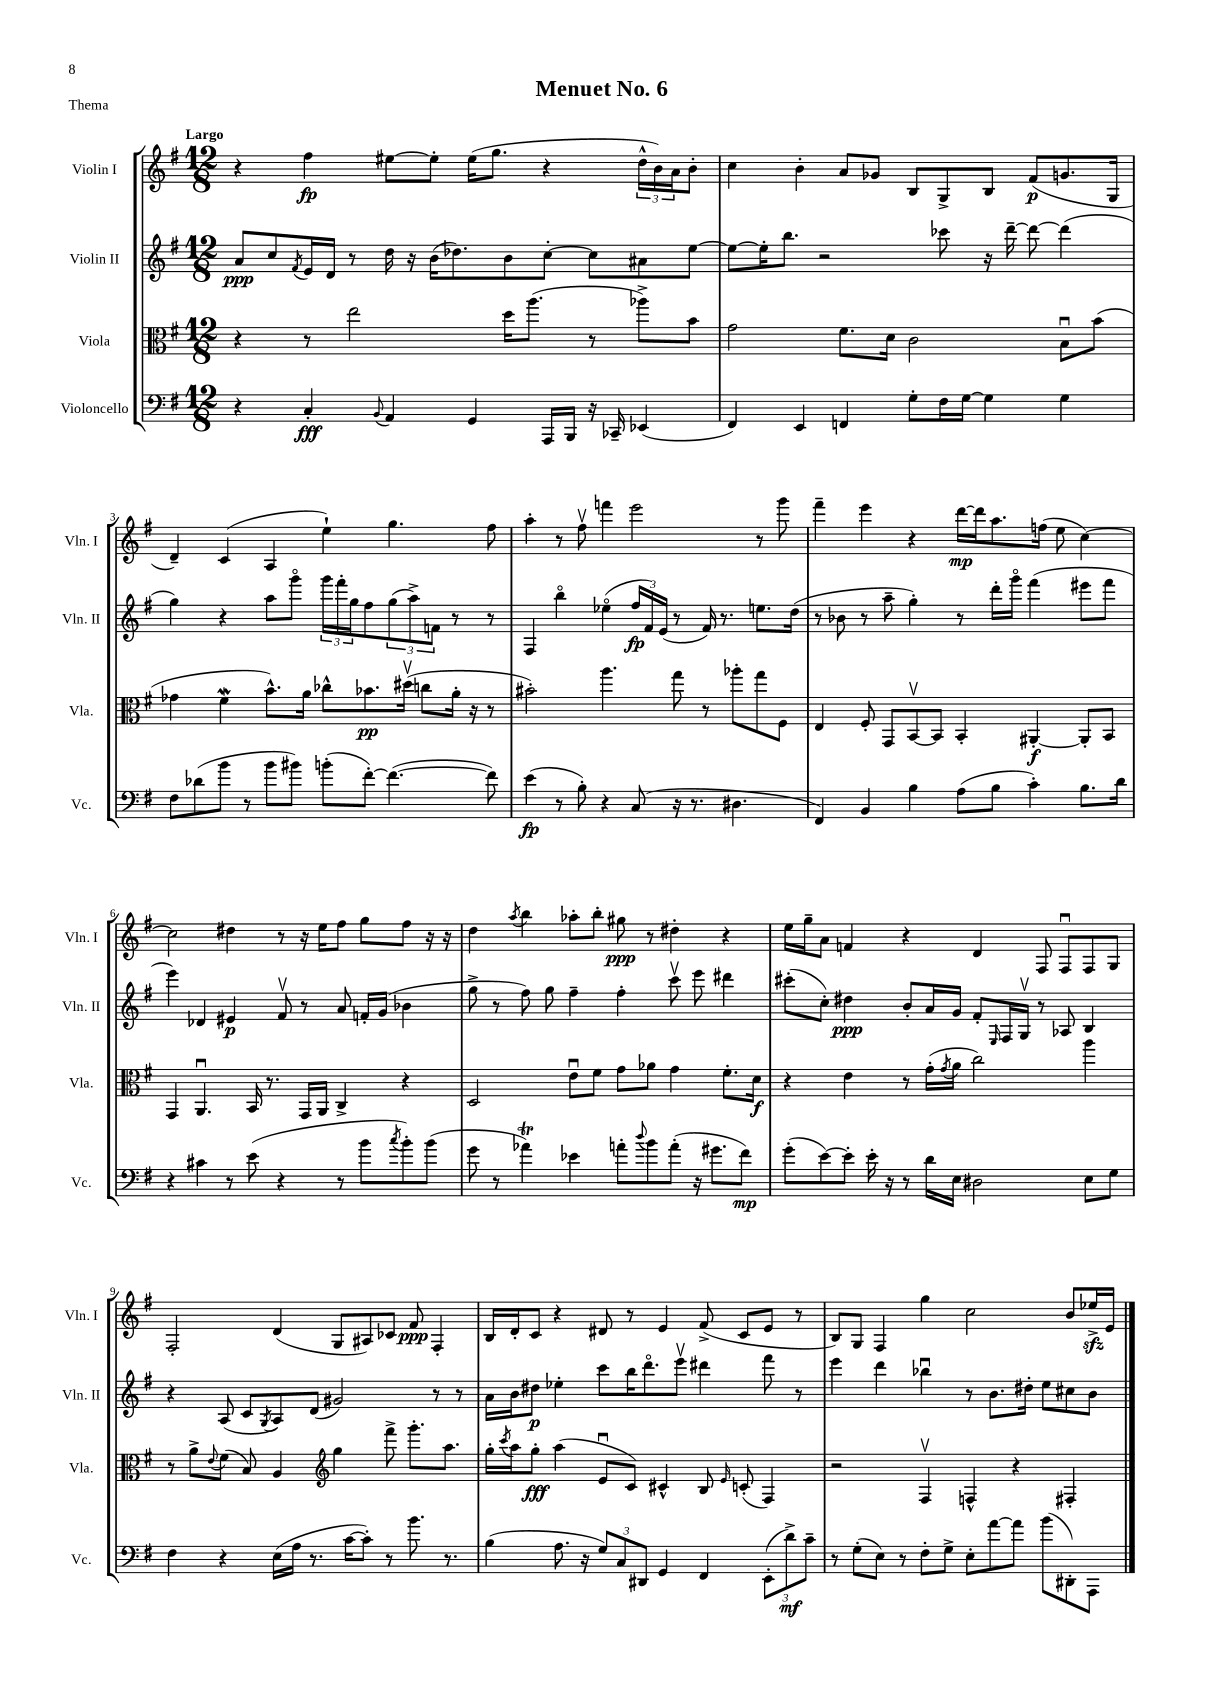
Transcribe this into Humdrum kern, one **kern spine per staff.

**kern	**dynam	**kern	**dynam	**kern	**dynam	**kern	**dynam
*part4	*part4	*part3	*part3	*part2	*part2	*part1	*part1
*staff4	*staff4	*staff3	*staff3	*staff2	*staff2	*staff1	*staff1
*I"Violoncello	*	*I"Viola	*	*I"Violin II	*	*I"Violin I	*
*I'Vc.	*	*I'Vla.	*	*I'Vln. II	*	*I'Vln. I	*
*clefF4	*	*clefC3	*	*clefG2	*	*clefG2	*
*k[f#]	*	*k[f#]	*	*k[f#]	*	*k[f#]	*
*M12/8	*	*M12/8	*	*M12/8	*	*M12/8	*
=1	=1	=1	=1	=1	=1	=1	=1
!	!	!	!	!	!	!LO:TX:a:B:t=Largo	!
4r	.	4r	.	8a/L	ppp	4r	.
.	.	.	.	8cc/	.	.	.
.	.	.	.	8qf#/	.	.	.
4C'/	fff	8r	.	16e/L	.	4ff#\	fp
.	.	.	.	16d/JJ	.	.	.
.	.	2ee\	.	8r	.	.	.
8qqBB/	.	.	.	.	.	.	.
4AA/	.	.	.	16dd\	.	[8ee#X\L	.
.	.	.	.	16r	.	.	.
.	.	.	.	(16b\KL	.	8ee#'\J]	.
.	.	.	.	8.dd-X\)	.	.	.
4GG/	.	.	.	.	.	(16ee#\KL	.
.	.	.	.	.	.	8.gg\J	.
.	.	16dd\KL	.	8b\	.	.	.
.	.	(8.aa\J	.	.	.	.	.
16AAA/LL	.	.	.	[8cc'\J	.	4r	.
16BBB/JJ	.	.	.	.	.	.	.
16r	.	8r	.	8cc\L]	.	.	.
16CC-X~/	.	.	.	.	.	.	.
(4EE-X/	.	8aa-X^\L)	.	8a#X\	.	24dd^^\LL	.
.	.	.	.	.	.	24b\)	.
.	.	.	.	.	.	24a\J	.
.	.	8b\J	.	[8ee\J	.	8b'\J	.
=2	=2	=2	=2	=2	=2	=2	=2
4FF#/)	.	2g\	.	8ee\L_	.	4cc\	.
.	.	.	.	16ee'\K]	.	.	.
.	.	.	.	8.bb\J	.	.	.
4EE/	.	.	.	.	.	4b'\	.
.	.	.	.	2r	.	.	.
4FFn/	.	8.f#\L	.	.	.	8a/L	.
.	.	.	.	.	.	8g-X/J	.
.	.	16d\Jk	.	.	.	.	.
8G'\L	.	2c\	.	.	.	8B/L	.
16F#\L	.	.	.	8ccc-X\	.	8G^/	.
[16G\JJ	.	.	.	.	.	.	.
4G\]	.	.	.	16r	.	8B/J	.
.	.	.	.	[16ddd~\	.	.	.
.	.	.	.	8ddd\_	.	(8f#/L	p
4G\	.	8Bu\L	.	(4ddd\]	.	8.gn/	.
.	.	(8b\J	.	.	.	.	.
.	.	.	.	.	.	16G/Jk	.
!!LO:LB:g=z
=3	=3	=3	=3	=3	=3	=3	=3
8F#\L	.	4g-X\	.	4gg\)	.	4d~/)	.
(8d-X\	.	.	.	.	.	.	.
8b\J	.	4f#W\	.	4r	.	(4c/	.
8r	.	.	.	.	.	.	.
8b\L	.	8.b^^\L)	.	8aa\L	.	4A/	.
8b#X\J)	.	.	.	8ggg\J	.	.	.
.	.	16a\Jk	.	.	.	.	.
(8bn'\L	.	8cc-X^^\L	.	24ggg\LL	.	4ee`\)	.
.	.	.	.	24fff#'\	.	.	.
.	.	.	.	24gg\J	.	.	.
[8f#'\J)	.	8.b-X\	pp	8ff#\	.	.	.
(4.f#\_	.	.	.	(12gg\	.	4.gg\	.
.	.	(16dd#Xv\Jk	.	.	.	.	.
.	.	.	.	12aa^\)	.	.	.
.	.	8ccn\L	.	.	.	.	.
.	.	.	.	12fn\J	.	.	.
.	.	16a'\Jk	.	8r	.	.	.
.	.	16r	.	.	.	.	.
8f#\])	.	8r	.	8r	.	8ff#\	.
=4	=4	=4	=4	=4	=4	=4	=4
(4e\	fp	2b#X'\)	.	4F#/	.	4aa'\	.
8r	.	.	.	4bb\	.	8r	.
8B'\)	.	.	.	.	.	8ff#v\	.
4r	.	4.aa\	.	(4ee-X\	.	4fffn\	.
(8C/	.	.	.	24ff#/LL	fp	2eee\	.
.	.	.	.	24f#/)	.	.	.
.	.	.	.	(24e/JJ	.	.	.
16r	.	8gg\	.	8r	.	.	.
8.r	.	.	.	.	.	.	.
.	.	8r	.	16f#/)	.	.	.
.	.	.	.	8.r	.	.	.
4.D#X\	.	8aa-X'\L	.	.	.	.	.
.	.	8gg\	.	8.een\L	.	8r	.
.	.	8F#\J	.	.	.	8ggg\	.
.	.	.	.	(16dd\Jk	.	.	.
=5	=5	=5	=5	=5	=5	=5	=5
4FF#/)	.	4E/	.	8r	.	4fff#~\	.
.	.	.	.	8b-X\	.	.	.
4BB/	.	8F#'/	.	8r	.	4eee\	.
.	.	8GG/L	.	8aa~\	.	.	.
4B\	.	[8BBv/	.	4gg'\)	.	4r	.
.	.	8BB/J]	.	.	.	.	.
(8A\L	.	4BB'/	.	8r	.	[16ddd\LL	mp
.	.	.	.	.	.	16ddd\J]	.
8B\J	.	.	.	16ddd'\LL	.	8.aa\	.
.	.	.	.	16ggg\JJ	.	.	.
4c'\)	.	[4AA#X'/	f	(4fff#\	.	.	.
.	.	.	.	.	.	(16ffn\Jk	.
.	.	.	.	.	.	8ee\	.
8.B\L	.	8AA#'/L]	.	8eee#X\L	.	[4cc\)	.
.	.	8BB/J	.	8fff#\J	.	.	.
16d\Jk	.	.	.	.	.	.	.
!!LO:LB:g=z
=6	=6	=6	=6	=6	=6	=6	=6
4r	.	4GG/	.	4eee\)	.	2cc\]	.
4c#X\	.	4.AAu/	.	4d-X/	.	.	.
8r	.	.	.	4e#X/	p	4dd#X\	.
(8e\	.	16BB/	.	.	.	.	.
.	.	8.r	.	.	.	.	.
4r	.	.	.	8f#v/	.	8r	.
.	.	16GG/LL	.	8r	.	16r	.
.	.	16AA/JJ	.	.	.	16ee\KL	.
8r	.	4C^/	.	8a/	.	8ff#\J	.
8b\L	.	.	.	16fn'/LL	.	8gg\L	.
.	.	.	.	(16g/JJ	.	.	.
8qcc/	.	.	.	.	.	.	.
8b'\)	.	4r	.	4b-X\	.	8ff#\J	.
(8b\J	.	.	.	.	.	16r	.
.	.	.	.	.	.	16r	.
=7	=7	=7	=7	=7	=7	=7	=7
8g\	.	2D/	.	8gg^\	.	4dd\	.
8r	.	.	.	8r	.	.	.
.	.	.	.	.	.	8qaa/	.
4a-XT\)	.	.	.	8ff#\)	.	4bb\	.
.	.	.	.	8gg\	.	.	.
4e-X\	.	8eu\L	.	4ff#~\	.	8aa-X'\L	.
.	.	8f#\J	.	.	.	8bb'\J	.
8an'\L	.	8g\L	.	4ff#'\	.	8gg#X\	ppp
8qqdd/	.	.	.	.	.	.	.
8b\	.	8a-X\J	.	.	.	8r	.
(8a'\J	.	4g\	.	8cccv\	.	4dd#X'\	.
16r	.	.	.	8eee\	.	.	.
8.g#X\L	.	.	.	.	.	.	.
.	.	8.f#'\L	.	4ddd#X\	.	4r	.
8f#\J)	mp	.	.	.	.	.	.
.	.	16d\Jk	f	.	.	.	.
=8	=8	=8	=8	=8	=8	=8	=8
(8g'\L	.	4r	.	(8ccc#X'\L	.	16ee\LL	.
.	.	.	.	.	.	16gg~\J	.
[8e\)	.	.	.	8cc'\J)	.	8a\J	.
8e'\J]	.	4e\	.	4dd#X\	ppp	4fn/	.
16e'\	.	.	.	.	.	.	.
16r	.	.	.	.	.	.	.
8r	.	8r	.	8b'/L	.	4r	.
16d\LL	.	(16g'\LL	.	16a/L	.	.	.
.	.	8qg/	.	.	.	.	.
16E\JJ	.	16a\JJ	.	16g/JJ	.	.	.
2D#X\	.	2cc\)	.	8f#'/L	.	4d/	.
.	.	.	.	16qqE/	.	.	.
.	.	.	.	16F#/L	.	.	.
.	.	.	.	16Gv/JJ	.	.	.
.	.	.	.	8r	.	8F#/	.
.	.	.	.	8A-X/	.	8F#u/L	.
8E\L	.	4aa\	.	4B/	.	8F#/	.
8G\J	.	.	.	.	.	8G/J	.
!!LO:LB:g=z
=9	=9	=9	=9	=9	=9	=9	=9
4F#\	.	8r	.	4r	.	2F#'/	.
.	.	8a^\L	.	.	.	.	.
.	.	8qqe/	.	.	.	.	.
4r	.	(8f#\J	.	(8A/	.	.	.
.	.	8B/)	.	8c/L	.	.	.
.	.	.	.	8qG/	.	.	.
(16E\LL	.	4A/	.	8A/)	.	(4d/	.
16A\JJ	.	.	.	.	.	.	.
8.r	.	.	.	(8d/J	.	.	.
*	*	*clefG2	*	*	*	*	*
.	.	4gg\	.	2g#X/)	.	8G/L	.
[16c\KL	.	.	.	.	.	.	.
8c'\J])	.	.	.	.	.	8A#X/)	.
8r	.	8fff#^\	.	.	.	8c-X/J	.
8.b\	.	8.ggg'\L	.	.	.	8f#/	ppp
.	.	.	.	8r	.	4F#'/	.
8.r	.	8.aa\J	.	.	.	.	.
.	.	.	.	8r	.	.	.
=10	=10	=10	=10	=10	=10	=10	=10
(4B\	.	16gg'\LL	.	16a\LL	.	16B/LL	.
.	.	8qccc/	.	.	.	.	.
.	.	16aa\J	.	16b\J	.	16d'/J	.
.	.	8gg'\J	fff	8dd#X\J	p	8c/J	.
8.A\	.	(4aa\	.	4ee-X'\	.	4r	.
16r	.	.	.	.	.	.	.
12G/L)	.	8eu/L	.	8ccc\L	.	8d#X/	.
12C/	.	.	.	.	.	.	.
.	.	8c/J)	.	16bb\K	.	8r	.
12DD#X/J	.	.	.	.	.	.	.
.	.	.	.	8.ddd\	.	.	.
4GG/	.	4c#X^^/	.	.	.	4e/	.
.	.	.	.	8eeev\J	.	.	.
4FF#/	.	8B/	.	4ddd#X\	.	(8f#^/	.
.	.	16qqe/	.	.	.	.	.
.	.	(8cn'/	.	.	.	8c/L	.
(12EE'\L	.	4F#/)	.	8fff#\	.	8e/J	.
12d^\)	mf	.	.	.	.	.	.
.	.	.	.	8r	.	8r	.
12c~\J	.	.	.	.	.	.	.
=11	=11	=11	=11	=11	=11	=11	=11
8r	.	2r	.	4eee\	.	8B/L)	.
(8G'\L	.	.	.	.	.	8G/J	.
8E\J)	.	.	.	4ddd\	.	4F#/	.
8r	.	.	.	.	.	.	.
8F#'\L	.	4F#v/	.	4bb-Xu\	.	4gg\	.
8G^\J	.	.	.	.	.	.	.
8E'\L	.	4Fn^^/	.	8r	.	2cc\	.
[8a\	.	.	.	8.b\L	.	.	.
8a\J]	.	4r	.	.	.	.	.
.	.	.	.	16dd#X'\Jk	.	.	.
(8b\L	.	.	.	8ee\L	.	.	.
8DD#X'\)	.	4F#X'/	.	8cc#X\	.	8b/L	.
8AAA\J	.	.	.	8b\J	.	16ee-Xzz^/L	.
.	.	.	.	.	.	16e/JJ	.
==	==	==	==	==	==	==	==
*-	*-	*-	*-	*-	*-	*-	*-
